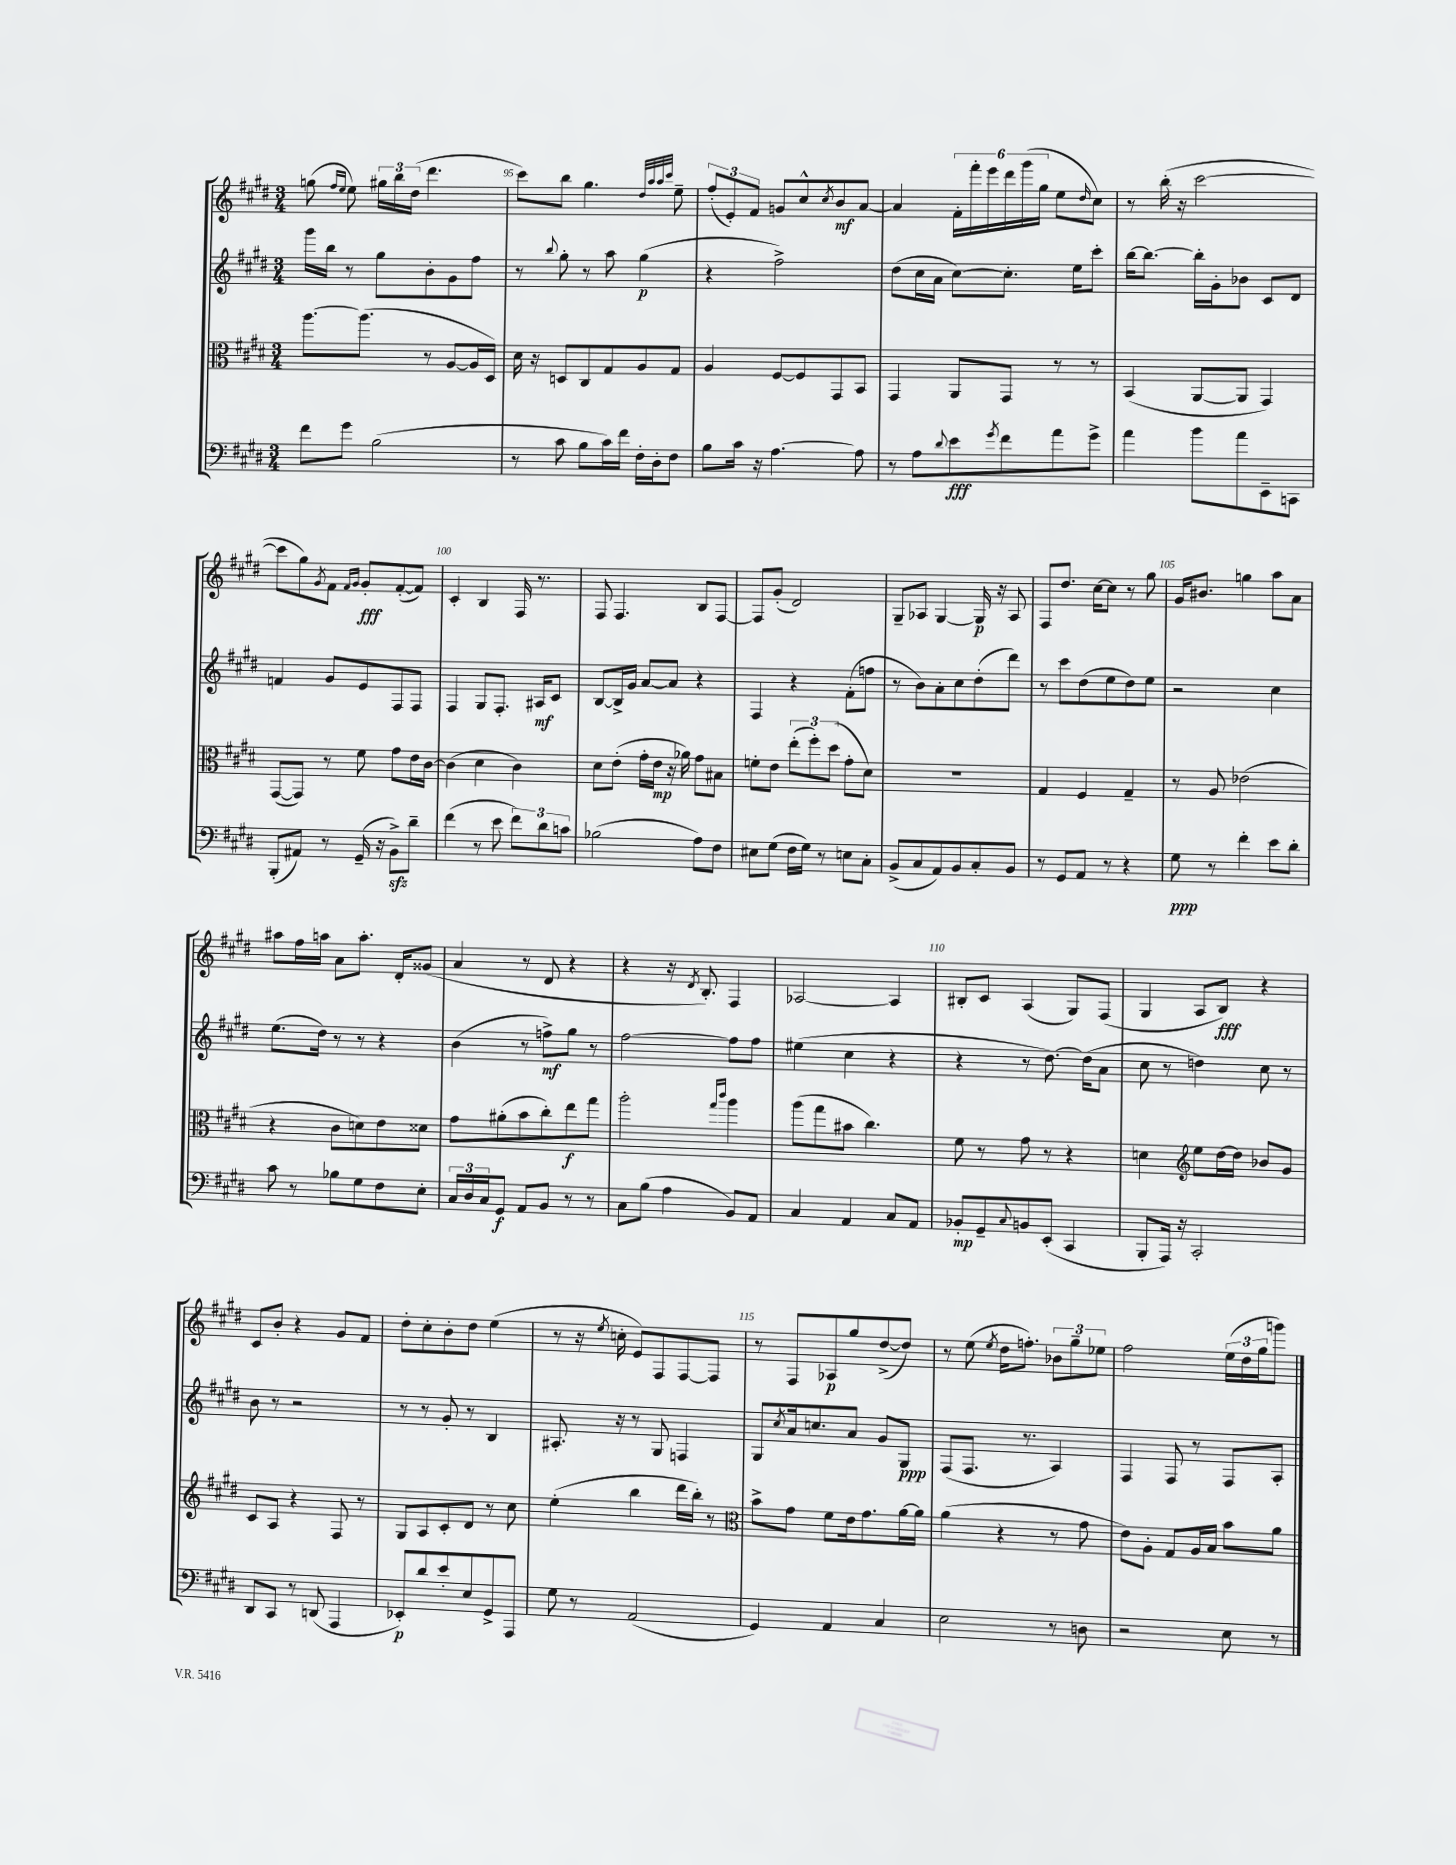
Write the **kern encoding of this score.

**kern	**kern	**kern	**kern
*staff4	*staff3	*staff2	*staff1
*clefF4	*clefC3	*clefG2	*clefG2
*k[f#c#g#d#]	*k[f#c#g#d#]	*k[f#c#g#d#]	*k[f#c#g#d#]
*M3/4	*M3/4	*M3/4	*M3/4
8f#\L	[8.aa\L	16ggg#\LL	(8gg\
.	.	16bb\JJ	.
.	.	.	16qqff#/LL
.	.	.	16qqee/JJ
8g#\J	.	8r	8ee\)
.	(8.aa\]J	.	.
(2B\	.	8gg#\L	24gg#\LL
.	.	.	24bb\
.	.	.	(24dd#\JJ
.	8r	8b'\	4.ddd#\
.	[8A/L	8g#\	.
.	16A/]L	8ff#\J	.
.	16D#/JJ)	.	.
=	=	=	=
8r	16d#\	8r	8ccc#\L)
.	16r	.	.
.	.	8qqbb/	.
8c#\	8D/L	8gg#'\	8bb\J
8B\L	8C#/	8r	4.gg#\
16c#\L)	8G#/	8aa\	.
16f#\JJ	.	.	.
16F#'\LL	8A/	(4gg#\	.
16D#'\J	.	.	.
.	.	.	32qqdd#/LLL
.	.	.	32qqaa/
.	.	.	32qqaa/
.	.	.	32qqccc#/JJJ
8F#\J	8G#/J	.	8ee~\
=	=	=	=
8B\L	4A/	4r	(12ff#'/L
.	.	.	12e'/)
16c#\Jk	.	.	.
.	.	.	12f#/J
16r	.	.	.
[4.A\	[8F#/L	2ff#^\)	8g/L
.	8F#/]	.	8cc#^^/
.	.	.	8qcc#/
.	8GG#/	.	8b/
8A\]	8BB/J	.	[8a/J
=	=	=	=
8r	4GG#/	(8dd#\L	4a/]
8A\L	.	16cc#\L	.
.	.	16a\JJ	.
8qqd#/	.	.	.
8e\	8AA/L	[8cc#\L)	24f#'\LL
.	.	.	24fff#'\
.	.	.	24eee\
8qg#/	.	.	.
8f#\	8GG#/J	8.cc#'\]J	24ddd#\
.	.	.	(24ggg#\
.	.	.	24gg#\JJ
8a\	8r	.	8ee\L
.	.	16ee\LK	.
.	.	.	16qqdd#/
8g#^\J	8r	8ccc#'\J	8cc#\J)
=	=	=	=
4a\	(4BB/	[16bb\LK	8r
.	.	8.bb\_J	.
.	.	.	(16bb'\
.	.	.	16r
8b\L	[8AA/L	16bb'\]LL	[2ccc#\
.	.	16g#'\J	.
8a\	8AA/]J	8b-\J	.
8EE~\	4GG#/)	8c#/L	.
8CC\J	.	8d#/J	.
=	=	=	=
(8BBB'/L	([8GG#/L	4f/	8ccc#\]L
8AA#/J)	8GG#/]J)	.	8gg#\)
.	.	.	8qg#/
8r	8r	8g#/L	8f#\J
.	.	.	16qqf#/LL
.	.	.	16qqg#/JJ
(16GG#~/	8f#\	8e/	8g#'/L
16r	.	.	.
8BB^\L)	8g#\L	8F#/	([8f#'/
8d#~\J	16e\L	8F#/J	8f#/]J)
.	[16c#\JJ	.	.
=	=	=	=
(4f#\	(4c#\]	4F#/	4c#'/
8r	4d#\	8G#/L	4B/
8e\	.	8.F#'/J	.
12f#\L)	4c#\)	.	16F#/
.	.	16A#/LK	8.r
12d#\	.	.	.
.	.	8c#/J	.
12c\J	.	.	.
=	=	=	=
(2B-\	8d#\L	[8B/L	8F#/
.	(8e'\J	16B^/]L	4.F#/
.	.	16g#/JJ	.
.	16g#'\LL	[8a/L	.
.	16e\JJ	.	.
.	16r	8a/]J	.
.	16a-\)	.	.
8A\L)	8g#\L	4r	8B/L
8F#\J	8B#\J	.	[8F#/J
=	=	=	=
8E#\L	8f'\L	4F#/	8F#/]L
(8G#\J	8e\J	.	(8g#'/J
16F#\LL	(12ee'\L	4r	2d#/)
16G#\JJ)	.	.	.
.	12ff#'\)	.	.
8r	.	.	.
.	(12dd#\J	.	.
8E\L	8g#'\L	(8f#'\L	.
8C#'\J	8d#\J)	8ff\J	.
=	=	=	=
(8BB^/L	2.r	8r	8G#~/L
8C#/	.	8b\L)	8A-/J
8AA/)	.	8a'\	[4G#/
8BB/	.	8cc#\	.
8C#'/	.	(8dd#'\	16G#/]
.	.	.	16r
8BB/J	.	8ddd#\J)	8A-/
=	=	=	=
8r	4G#/	8r	8F#/L
8GG#/L	.	8ccc#\L	8.dd#/J
8AA/J	4F#/	(8dd#\	.
.	.	.	[16cc#\LK
8r	.	8ee\	8cc#\]J
4r	4G#~/	8dd#\)	8r
.	.	8ee\J	8gg#\
=	=	=	=
8G#\	8r	2r	16g#/LK
.	.	.	8.b#/J
8r	8A/	.	.
4f#'\	(2e-\	.	4gg\
8e\L	.	4cc#\	8aa\L
8d#'\J	.	.	8a\J
=	=	=	=
8c#\	4r	(8.ee\L	8aa#\L
8r	.	.	16ff#\L
.	.	16dd#\Jk)	16aa\JJ
8B-\L	8c#\L	8r	8a\L
8G#\	8d\)	8r	8.aa'\J
8F#\	8e\	4r	.
.	.	.	16d#'/LK
8E'\J	8d##\J	.	(8g##/J
=	=	=	=
24C#/LL	8g#\L	(4b\	4a/
24D#/	.	.	.
24C#/J	.	.	.
8GG#/J	(8a#'\	.	.
8AA/L	8b\	8r	8r
8BB/J	8cc#'\)	8ff^\L)	8d#/
8r	8ee\	8gg#\J	4r
8r	8gg#\J	8r	.
=	=	=	=
8C#\L	2aa'\	[2ff#\	4r
(8B\J	.	.	.
4A\	.	.	16r
.	.	.	8qd#/
.	.	.	8.B'/)
.	16qqgg#/LL	.	.
.	16qqccc#/JJ	.	.
8BB/L)	4aa\	8ff#\]L	4F#/
8AA/J	.	8ff#\J	.
=	=	=	=
4C#/	(8aa\L	(4ee#\	[2A-/
.	8gg#\	.	.
4AA/	8b#\J	4cc#\	.
.	4.cc#\)	.	.
8C#/L	.	4r	4A-/]
8AA/J	.	.	.
=	=	=	=
8BB-'/L	8f#\	4r	8B#'/L
8GG#~/	8r	.	8c#/J
8qqC#/	.	.	.
8BB/	8g#\	8r	(4A/
(8EE'/J	8r	[8.dd#\)	.
4CC#/	4r	.	8G#/L)
.	.	(16dd#\]LK	.
.	.	8a\J	(8F#/J
=	=	=	=
8BBB'/L	4d\	8cc#\	4G#/
16AAA/Jk)	.	8r	.
16r	.	.	.
*	*clefG2	*	*
2CC#'/	8ee\L	4dd\)	8A/L
.	[16dd#\L	.	8B/J)
.	16dd#\]JJ	.	.
.	8b-/L	8cc#\	4r
.	8g#/J	8r	.
=	=	=	=
8DD#/L	8c#/L	8b\	8c#/L
8CC#/J	8A/J	8r	8b'/J
8r	4r	2r	4r
(8DD/	.	.	.
4AAA/	8F#/	.	8g#/L
.	8r	.	8f#/J
=	=	=	=
8EE-'/L)	8G#/L	8r	8dd#'\L
8d#/	8A/	8r	8cc#'\
8e'/	8c#'/	8g#'/	8b'\
8E/	8d#/J	8r	8dd#\J
8GG#^/	8r	4B/	(4ee\
8AAA/J	8cc#\	.	.
=	=	=	=
8G#\	(4ee'\	8.A#'/	8r
8r	.	.	16r
.	.	.	8qee/
.	.	16r	16cc'\
(2AA/	4bb\	8r	8e/L)
.	.	8G#/	8F#/
.	16ddd#\LL	4F/	[8F#/
.	16bb'\JJ)	.	.
.	8r	.	8F#/]J
=	=	=	=
*	*clefC3	*	*
4GG#/)	8b^\L	8G#/L	8r
.	.	8qcc#/	.
.	8g#\J	16a/k	8F#/L
.	.	8.cc/	.
4AA/	8f#\L	.	8A-/
.	16e\k	8a/J	8gg#/
.	8.g#\	.	.
4C#/	.	8g#/L	([8dd#^/
.	[16a\L	8G#/J	8dd#/]J)
.	16a\]JJ	.	.
=	=	=	=
2E\	(4a\	(8F#/L	8r
.	.	8.F#/J	(8ee\
.	.	.	8qee/
.	4r	.	16dd#\LK
.	.	8.r	8.ff'\J)
8r	8r	4A/)	12b-\L
.	.	.	12gg#~\
8D\	8g#\	.	.
.	.	.	12ee-\J
=	=	=	=
2r	8e\L)	4F#/	2ff#\
.	8A'\J	.	.
.	8G#/L	8F#/	.
.	16A/L	8r	.
.	16B/JJ	.	.
8E\	8b\L	8F#/L	(24ee\LL
.	.	.	24dd#\
.	.	.	24gg#\J
8r	8a\J	8A'/J	8ggg\J)
==	==	==	==
*-	*-	*-	*-
